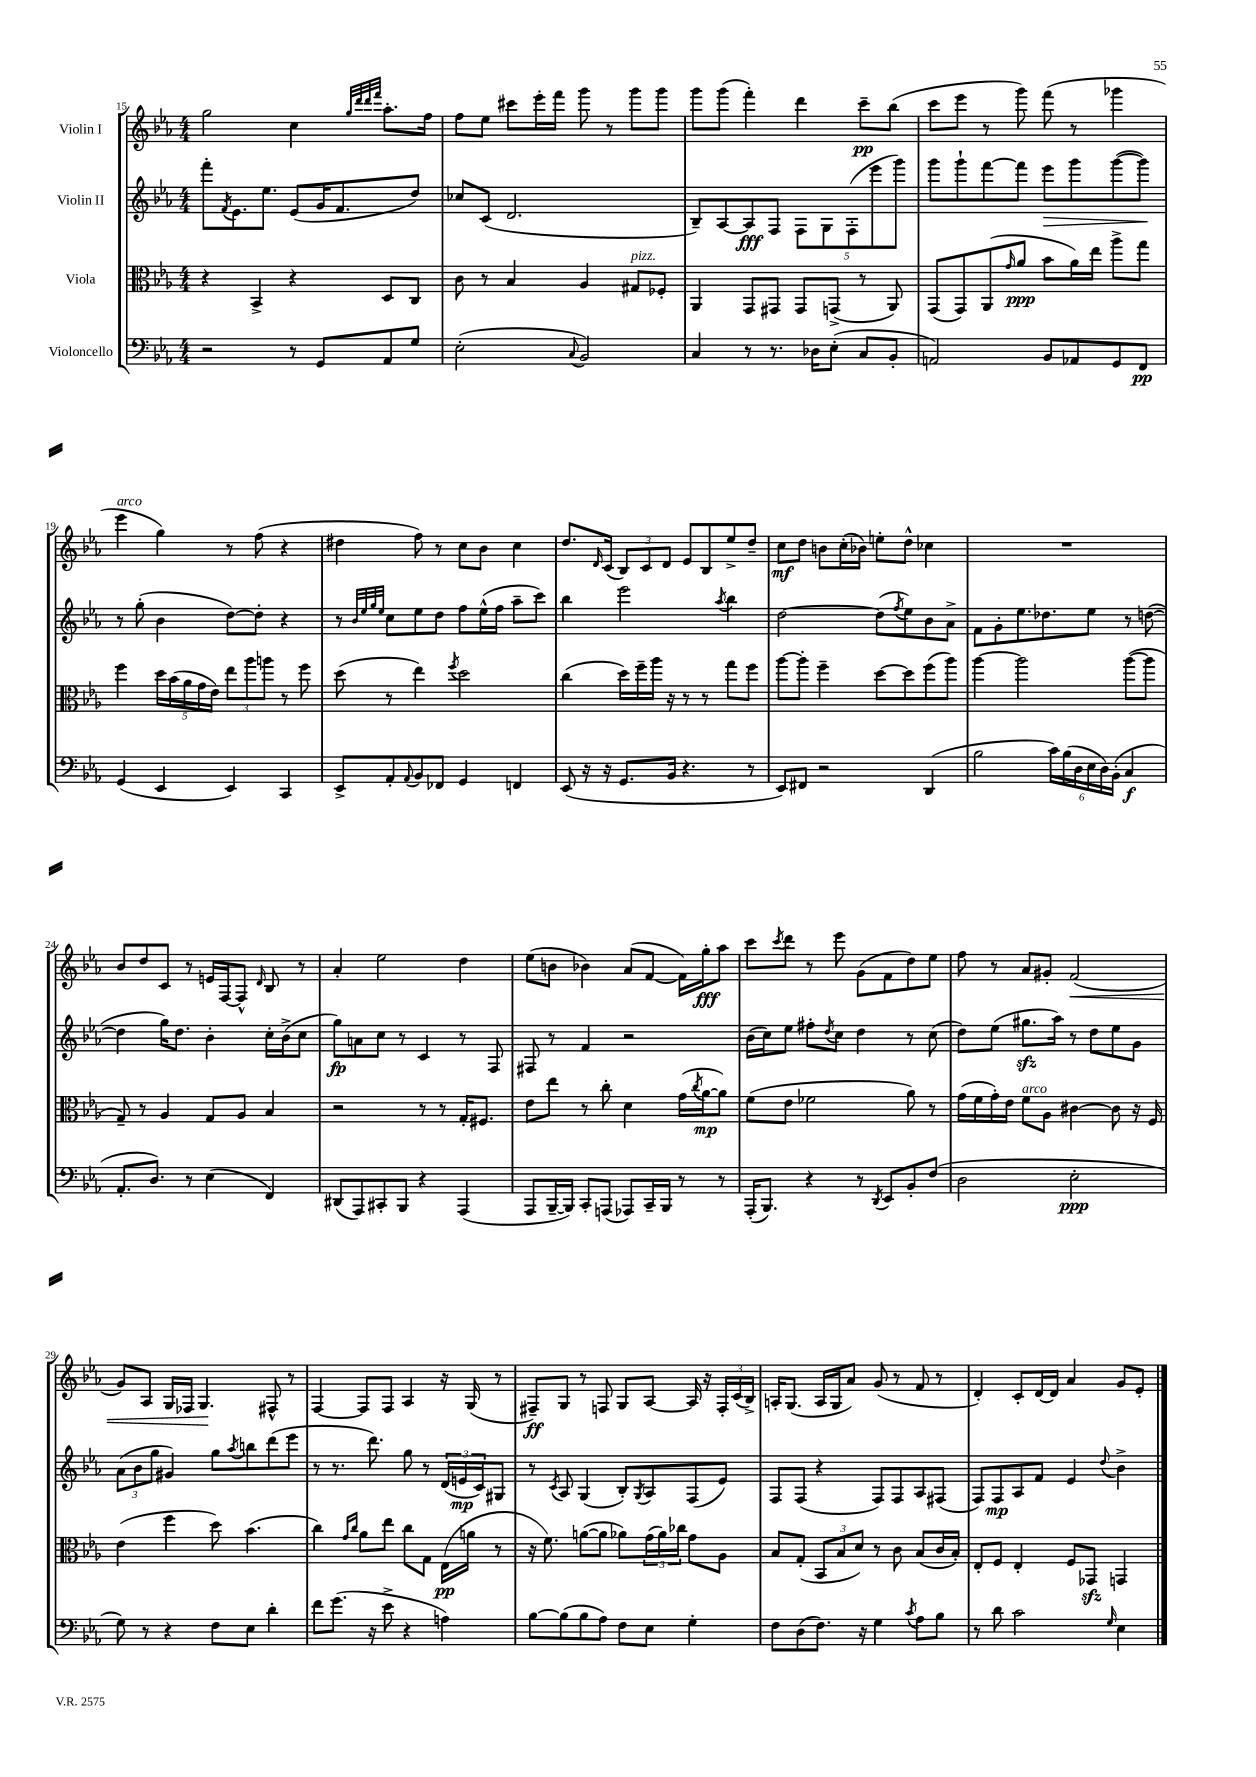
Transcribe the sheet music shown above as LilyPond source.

<<
\new StaffGroup <<
\new Staff = "s0" \with { instrumentName = "Violin I" } {
    \clef treble \key ees \major \numericTimeSignature \time 4/4
    g''2 c''4 \grace { g''32 d'''32 d'''32 f'''32 } aes''8.-. f''16 |
    f''8 ees''8 cis'''8 ees'''16-. f'''16 g'''8 r8 g'''8 g'''8 |
    g'''8 g'''8( f'''4-.) d'''4 c'''8--\pp bes''8( |
    c'''8 ees'''8 r8 g'''8) f'''8( r8 ges'''4 |
    ees'''4^\markup { \italic "arco" } g''4) r8 f''8( r4 |
    dis''4 f''8) r8 c''8 bes'8 c''4 |
    d''8. \grace { d'16 } c'16( \tuplet 3/2 { bes8) c'8 d'8 } ees'8 bes8 ees''8-> d''8-- |
    c''8\mf d''8 b'8 c''16-.( bes'16) e''8-. d''8-^ ces''4 |
    R1 |
    bes'8 d''8 c'8 r8 e'16 f16~ f8-^ \grace { d'16 } bes8 r8 |
    aes'4-. ees''2 d''4 |
    ees''8( b'8 bes'4) aes'8( f'8~ f'16) g''16-.\fff aes''8 |
    c'''8 \acciaccatura { c'''8 } d'''8 r8 ees'''8 g'8( f'8 d''8) ees''8 |
    f''8 r8 aes'8 gis'8-. f'2\<( |
    g'8) aes8 g16 fes16 g4.\! fis8-^ r8 |
    f4~ f8 f8 aes4 r16 g16( r8 |
    fis8--\ff) g8 r8 f8 g8 aes8~ aes16 r16 \tuplet 3/2 { f16-. c'16( bes16->) } |
    a16-. g8.( a16 g16 aes'8) g'8( r8 f'8 r8 |
    d'4-.) c'8-. d'16~ d'16 aes'4 g'8 ees'8-. \bar "|." |
}
\new Staff = "s1" \with { instrumentName = "Violin II" } {
    \clef treble \key ees \major \numericTimeSignature \time 4/4
    f'''8-. \acciaccatura { f'8 } ees'8. ees''8. ees'8( g'16 f'8. d''8) |
    ces''8 c'8( d'2. |
    bes8--) aes8~ aes8\fff f8 \tuplet 5/4 { f8 g8 f8-.( ees'''8 g'''8) } |
    g'''8 g'''8-! f'''8~ f'''8 ees'''8\> g'''8 g'''8~( g'''8\!) |
    r8 g''8-.( bes'4 d''8~) d''8-. r4 |
    r8 \grace { bes'32 ees''32 g''32 ees''32 } c''8 ees''8 d''8 f''8 ees''16-^( f''16 aes''8-- c'''8) |
    bes''4 ees'''2 \acciaccatura { aes''8 } bes''4 |
    d''2~ d''8( \acciaccatura { f''8 } ees''8) bes'8 aes'8-> |
    f'8 g'8-. ees''8. des''8. ees''8 r8 d''8~( |
    d''4 g''16) d''8. bes'4-. c''16-. bes'16->( c''8 |
    g''8\fp) a'8 c''8 r8 c'4 r8 f8 |
    fis8 r8 f'4 r2 |
    bes'16( c''16) ees''8 fis''8-. \acciaccatura { d''8 } c''8 d''4 r8 c''8( |
    d''8) ees''8( gis''8.\sfz aes''16) r8 d''8 ees''8 g'8 |
    \tuplet 3/2 { aes'8( bes'8 g''8 } gis'4) g''8 \acciaccatura { aes''8 } b''8 d'''8( ees'''8 |
    r8 r8. d'''8.) g''8 r8 \tuplet 3/2 { d'16( e'16\mp c'16) } gis8 |
    r8 \acciaccatura { c'8 } aes8 g4( bes8-.) \acciaccatura { g8 } aes8 f8( ees'8) |
    f8 f8( r4 f8) f8 aes8 fis8( |
    f8) f8\mp aes8 f'8 ees'4 \appoggiatura { d''8 } bes'4-> \bar "|." |
}
\new Staff = "s2" \with { instrumentName = "Viola" } {
    \clef alto \key ees \major \numericTimeSignature \time 4/4
    r4 bes,4-> r4 d8 c8 |
    c'8 r8 bes4 aes4 gis8^\markup { \italic "pizz." } fes8-. |
    aes,4 g,8 gis,8 gis,8 g,8->( r8 aes,8) |
    g,8( g,8) aes,8( \grace { g'16 } aes'8\ppp bes'8 aes'16) ees''16 aes''8-> g''8 |
    f''4 \tuplet 5/4 { d''16 bes'16( aes'16 g'16 ees'16) } \tuplet 3/2 { ees''8 aes''8 a''8 } r8 f''8 |
    d''8( r8 ees''4) \acciaccatura { f''8 } d''2 |
    c''4( d''16) f''16-- aes''16 r16 r8 r8 g''8 f''8 |
    aes''8~ aes''8-. f''4-- d''8~ d''8 f''8( aes''8) |
    aes''4~ aes''2 aes''8~( aes''8 |
    g8--) r8 aes4 g8 aes8 bes4 |
    r2 r8 r8 g16-. fis8. |
    ees'8 ees''8 r8 c''8-. d'4 g'16( \acciaccatura { c''8 } aes'16~\mp aes'8) |
    f'8( ees'8 fes'2 aes'8) r8 |
    g'16( f'16 g'16-.) ees'16 f'8^\markup { \italic "arco" } aes8 cis'4~ cis'8 r16 f16 |
    ees'4( f''4 d''8) bes'4.( |
    c''4) \grace { g'16 c''16 } aes'8 ees''8 c''8 g8 ees16\pp( a'16 r8 |
    r16 f'8.) a'8~( a'8 aes'8) \tuplet 3/2 { g'16( aes'16) ces''16 } g'8 aes8 |
    bes8 g8-.( \tuplet 3/2 { bes,8 bes8 d'8) } r8 c'8 bes8( c'16 bes16-.) |
    ees8-. f8 ees4-. f8 ges,8\sfz g,4 \bar "|." |
}
\new Staff = "s3" \with { instrumentName = "Violoncello" } {
    \clef bass \key ees \major \numericTimeSignature \time 4/4
    r2 r8 g,8 aes,8 g8 |
    ees2-.( \appoggiatura { c8 } bes,2) |
    c4 r8 r8. des16 ees8-.( c8 bes,8-. |
    a,2) bes,8 aes,8 g,8 f,8\pp |
    g,4( ees,4 ees,4) c,4 |
    ees,8-> aes,8-. \appoggiatura { aes,8 } bes,8 fes,8 g,4 f,4 |
    ees,8( r16 r16 g,8. bes,16 r4. r8 |
    ees,8) fis,8 r2 d,4( |
    bes2 \tuplet 6/4 { c'16) bes16( d16 ees16 d16) bes,16-.( } c4\f |
    aes,8.-. d8.) r8 ees4( f,4) |
    dis,8( aes,,8) cis,8-. bes,,8 r4 aes,,4( |
    aes,,8 bes,,16~-- bes,,16) c,8-. a,,8( aes,,8) c,16-- bes,,16 r8 r8 |
    aes,,16-.( bes,,8.) r4 r8 \acciaccatura { d,8 } ees,8 bes,8-. f8( |
    d2 ees2-.\ppp |
    g8) r8 r4 f8 ees8 d'4-. |
    f'8 g'8.( r16 ees'8-> r4 a4) |
    bes8~ bes8( bes8 aes8) f8 ees8 g4-. |
    f8 d8( f8.) r16 g4 \acciaccatura { c'8 } aes8 bes8 |
    r8 d'8 c'2 \grace { g16 } ees4 \bar "|." |
}
>>
>>
\layout { \context { \Score currentBarNumber = #15 } }
